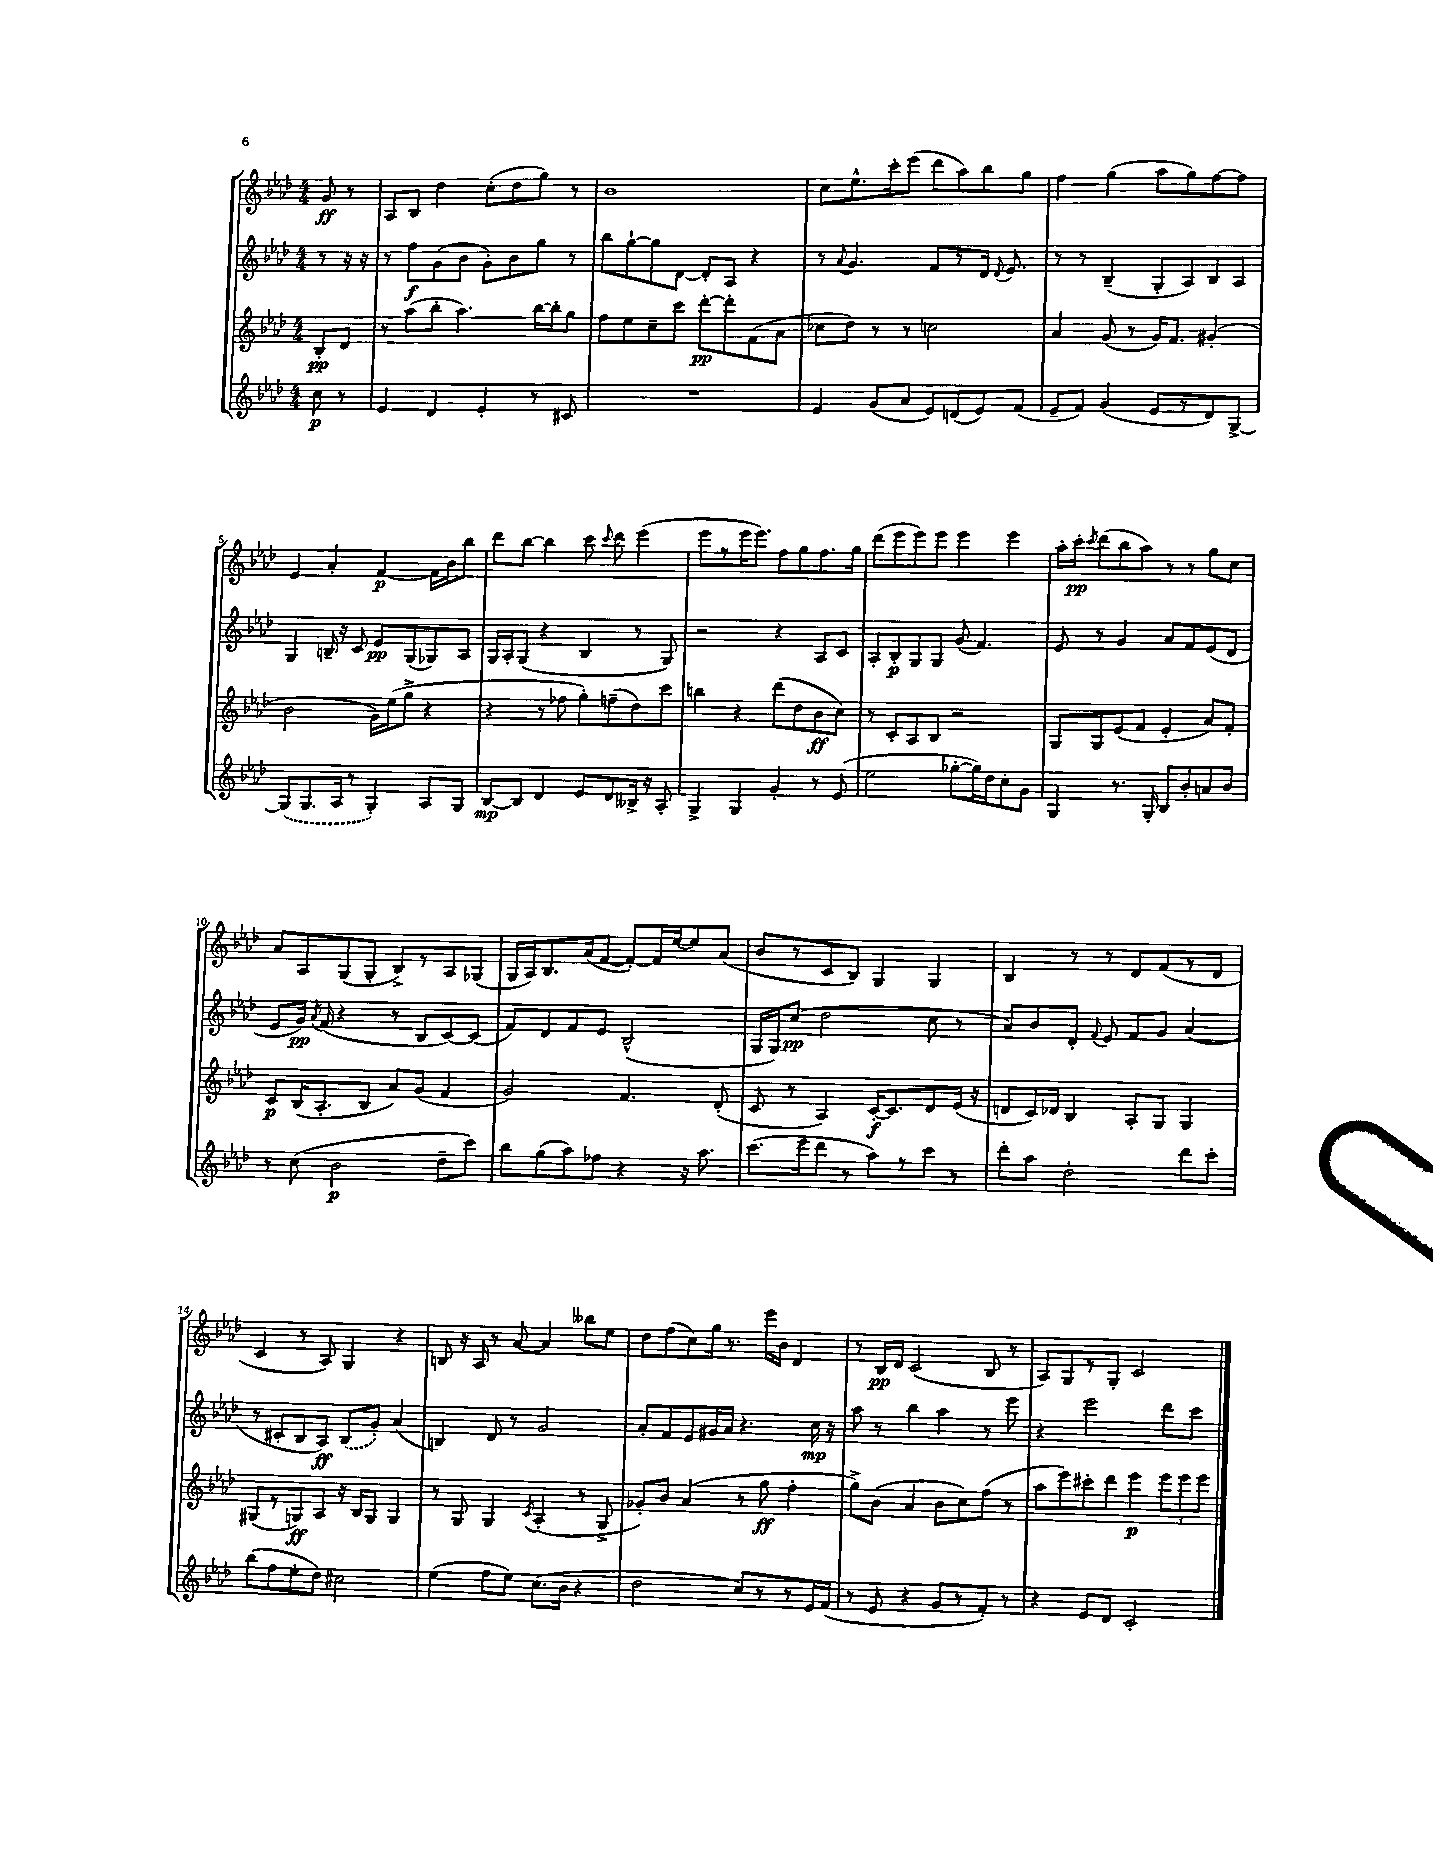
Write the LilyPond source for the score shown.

<<
\new StaffGroup <<
\new Staff = "s0" {
    \clef treble \key aes \major \numericTimeSignature \time 4/4 \partial 4
    \autoBeamOff g'8\ff r8 |
    aes8[ bes8] des''4 c''8[-.( des''8 g''8]) r8 |
    bes'1 |
    c''8[ ees''8.-^ c'''16-. ees'''8]( des'''8[ aes''8) bes''8 g''8] |
    f''4 g''4( aes''8[ g''8) f''8~ f''8] |
    ees'4 aes'4-. f'4~\p f'16[ bes'16 bes''8] |
    des'''8[ bes''8]~ bes''4 c'''8 \appoggiatura { c'''8 } des'''8 ees'''4( |
    ees'''8[ r8 ees'''16 ees'''8.]) f''8[ g''8 f''8. g''16] |
    des'''8[( ees'''8 ees'''8) ees'''8] ees'''4 ees'''4 |
    aes''16[-. c'''16]-.\pp \acciaccatura { c'''8 } des'''8[( bes''8 aes''8]) r8 r8 g''8[ c''8] |
    aes'8[ aes8 g8( g8]-. bes8[->) r8 aes8 ges8]( |
    g16[ aes16) bes8. aes'16( f'8]~ f'8[~-.) f'16 ees''16~ ees''8 aes'8]( |
    bes'8[ r8 c'8 bes8]) g4 g4 |
    bes4 r8 r8 des'8[ f'8( r8 des'8] |
    c'4 r8 aes8) g4 r4 |
    b8 r16 aes16 r8 aes'8~ aes'4 beses''8[ ees''8] |
    des''8[ f''8( c''8) g''16] r8. ees'''16[ bes'16] des'4 |
    r8 bes16[\pp des'16] c'2( bes8 r8 |
    aes8[) g8 r8 g8]-. c'2 \bar "|." |
}
\new Staff = "s1" {
    \clef treble \key aes \major \numericTimeSignature \time 4/4 \partial 4
    \autoBeamOff r8 r16 r16 |
    r8 f''8[\f g'8( bes'8] g'8[-.) bes'8 g''8] r8 |
    bes''8[ g''8~-! g''8 des'8]~ des'8[-. aes8] r4 |
    r8 \appoggiatura { aes'8 } g'4. f'8[ r8 des'16] \appoggiatura { des'8 } ees'8. |
    r8 r8 bes4--( g8[-. aes8) bes8 aes8] |
    g4 b16-- r16 c'8 ees'8[\pp g8( ges8) aes8] |
    g16[ aes16-. g8]( r4 bes4 r8 g8) |
    r2 r4 aes8[ c'8] |
    aes8[-. bes8-.\p g8 g8] g'8( f'4.) |
    ees'8 r8 g'4 aes'8[ f'8 ees'8( des'8] |
    ees'8[ g'16]\pp) \acciaccatura { aes'8 } f'16( r4 r8 bes8[ c'8~) c'8]( |
    f'8[) des'8 f'8 ees'8] bes2-^( |
    g16[ g16) c''8]\pp( des''2 c''8 r8 |
    aes'8[) bes'8 des'8]-. \appoggiatura { f'8 } ees'8 f'8[ g'8] aes'4( |
    r8 cis'8[-. bes8 aes8]\ff) \once \slurDashed bes8[( g'8]-.) aes'4( |
    b4) des'8 r8 g'2 |
    aes'8[-. f'8 ees'8 gis'16 aes'16] r4. c''16\mp r16 |
    aes''8 r8 bes''4 aes''4 r8 ees'''8 |
    r4 ees'''2 des'''8[ c'''8] \bar "|." |
}
\new Staff = "s2" {
    \clef treble \key aes \major \numericTimeSignature \time 4/4 \partial 4
    \autoBeamOff bes8[-.\pp des'8] |
    r8 aes''8[( bes''8]-. aes''4.) bes''16[~ bes''16-. g''8] |
    f''8[ ees''8 c''8-- c'''8] des'''8[~-.\pp des'''8-. f'8( aes'8] |
    ces''8[ des''8]) r8 r8 c''2 |
    aes'4 g'8( r8 g'16[) f'8.] gis'4-.( |
    bes'2 g'16[) ees''16( g''8]-> r4 |
    r4 r8 fes''8 g''8[-.) f''8--( des''8) c'''8] |
    b''4 r4 des'''8[( des''8 bes'8\ff c''8]) |
    r8 c'8[-. aes8 bes8] r2 |
    g8[ g8 ees'8( f'8] ees'4-. aes'8[) f'8]-. |
    c'8[\p bes16( aes8.-. bes8] aes'8[) g'8]( f'4 |
    g'2) f'4. des'8-.( |
    c'8 r8 aes4) c'16[~-.\f c'8. des'8 ees'16]( r16 |
    d'8[ c'16) des'16] bes4 aes8[-. g8] g4 |
    gis8[( r8 g8\ff) aes8] r16 bes16[ g8] g4 |
    r8 g8 g4 \acciaccatura { c'8 } aes4-.( r8 g8-> |
    ges'8[-.) bes'8] aes'4( r8 g''8\ff f''4-. |
    g''8[->) bes'8]( aes'4 bes'8[ c''8) f''8]( r8 |
    aes''8[ ees'''8) cis'''8-. des'''8] ees'''4\p \tuplet 3/2 { ees'''8[ ees'''8 ees'''8] } \bar "|." |
}
\new Staff = "s3" {
    \clef treble \key aes \major \numericTimeSignature \time 4/4 \partial 4
    \autoBeamOff c''8\p r8 |
    ees'4 des'4 ees'4-. r8 cis'8 |
    R1 |
    ees'4 g'8[( aes'8] ees'8[) d'8( ees'8) f'8]( |
    ees'8[-- f'8]) g'4( ees'8[ r8 des'8) g8]~-> |
    \once \slurDashed g8[( g8. aes16] r8 g4-.) aes8[ g8] |
    bes8[~\mp bes8] des'4 ees'8[ des'8 beses16]-> r16 aes8-. |
    g4-> g4 g'4-. r8 ees'8( |
    ees''2 ges''8[~-. ges''16) des''16 c''8-. g'8] |
    g4 r8. g16-. bes8[ bes'8-. a'8 bes'8] |
    r8 c''8( bes'2\p des''8[-- c'''8]) |
    bes''8[ g''8( aes''8) fes''8] r4 r16 aes''8. |
    c'''8.[( ees'''16 des'''8] r8 aes''8[) r8 c'''8] r8 |
    des'''8[-. aes''8] des''2-. des'''8[ c'''8]-. |
    bes''8[( f''8 ees''8-. des''8]) cis''2 |
    ees''4( f''8[ ees''8]) c''8.[( bes'16] r4 |
    des''2 c''8[) r8 r8 ees'16 f'16]( |
    r8 ees'8 r4 g'8[ r8 f'8]-.) r8 |
    r4 ees'8[ des'8] c'2-. \bar "|." |
}
>>
>>
